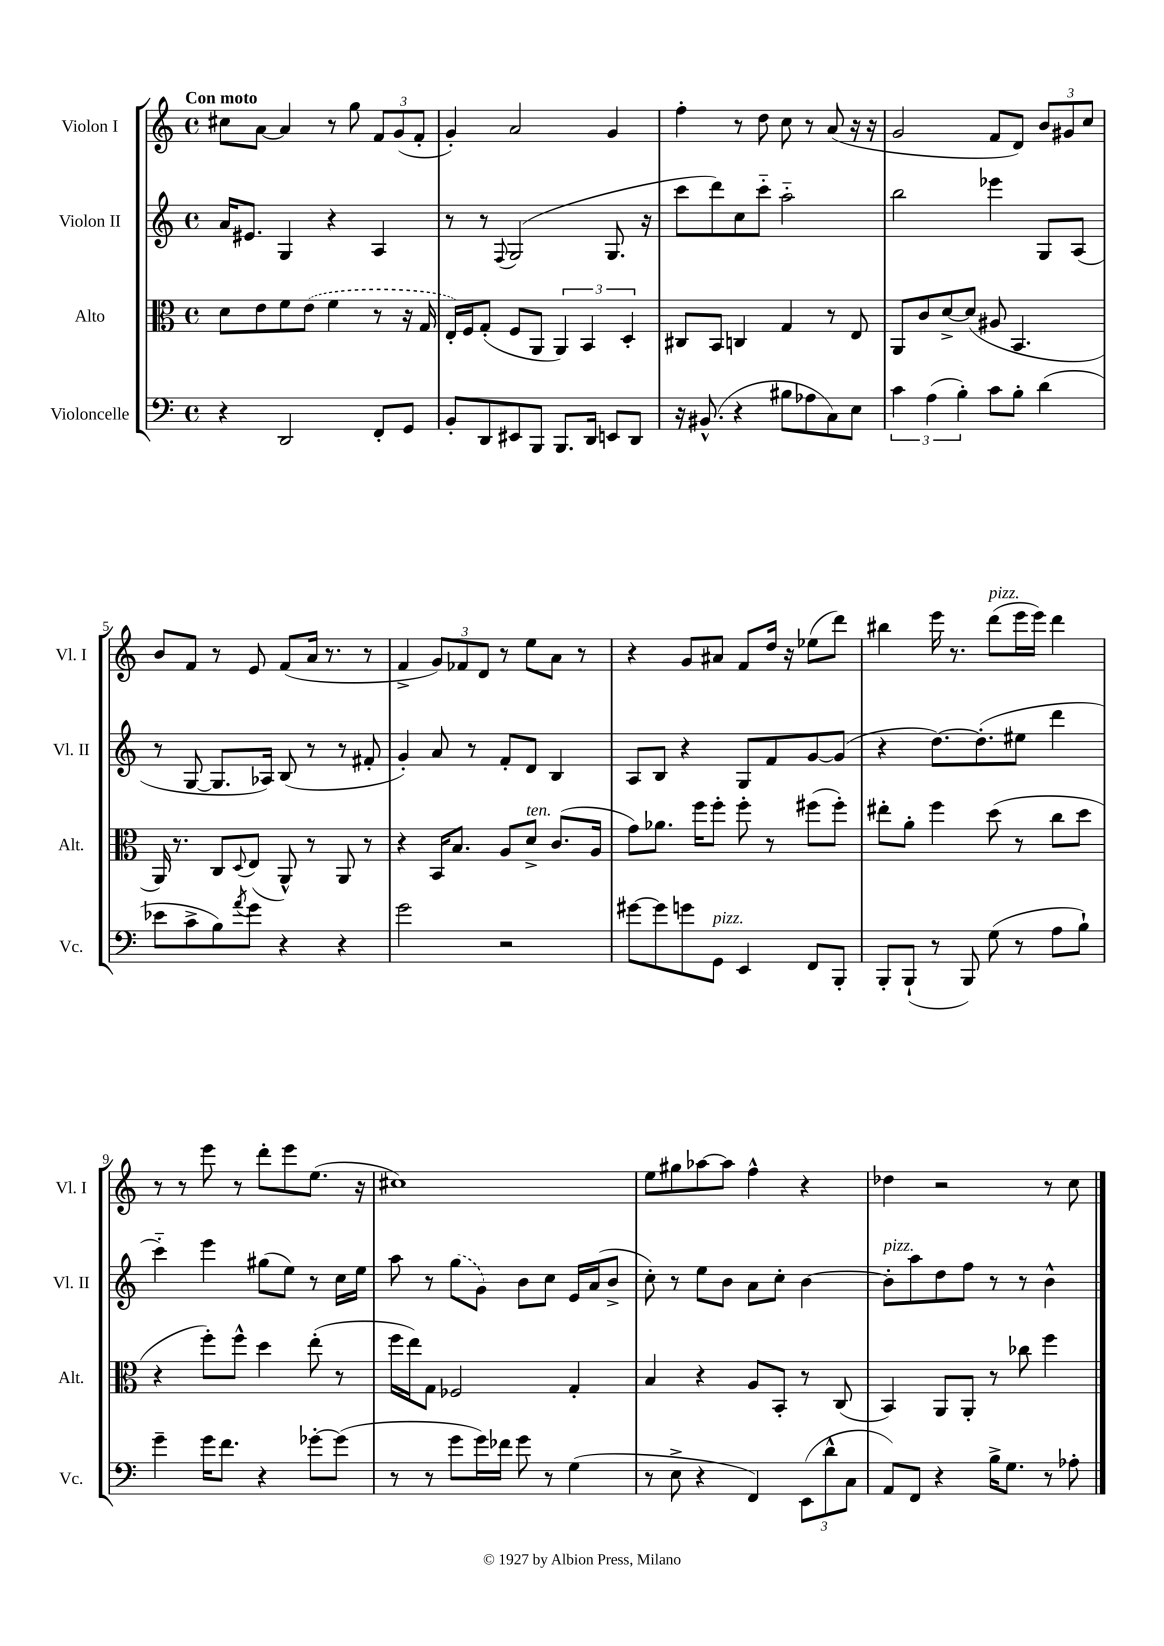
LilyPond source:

<<
\new StaffGroup <<
\new Staff = "s0" \with { instrumentName = "Violon I" shortInstrumentName = "Vl. I" } {
    \clef treble \key c \major \defaultTimeSignature \time 4/4 \tempo "Con moto"
    cis''8 a'8~ a'4 r8 g''8 \tuplet 3/2 { f'8 g'8( f'8-. } |
    g'4-.) a'2 g'4 |
    f''4-. r8 d''8 c''8 r8 a'8( r16 r16 |
    g'2 f'8 d'8) \tuplet 3/2 { b'8 gis'8 c''8 } |
    b'8 f'8 r8 e'8 f'8( a'16 r8. r8 |
    f'4-> \tuplet 3/2 { g'8) fes'8 d'8 } r8 e''8 a'8 r8 |
    r4 g'8 ais'8 f'8 d''16 r16 ees''8( d'''8) |
    bis''4 e'''16 r8. d'''8^\markup { \italic "pizz." }( e'''16 e'''16) d'''4 |
    r8 r8 e'''8 r8 d'''8-. e'''8 e''8.( r16 |
    cis''1) |
    e''8 gis''8 aes''8~ aes''8 f''4-^ r4 |
    des''4 r2 r8 c''8 \bar "|." |
}
\new Staff = "s1" \with { instrumentName = "Violon II" shortInstrumentName = "Vl. II" } {
    \clef treble \key c \major \defaultTimeSignature \time 4/4
    a'16 eis'8. g4 r4 a4 |
    r8 r8 \appoggiatura { f8 } g2( g8. r16 |
    c'''8 d'''8) c''8 c'''8-_ a''2-_ |
    b''2 ees'''4 g8 a8( |
    r8 g8~ g8. aes16) b8( r8 r8 fis'8-. |
    g'4-.) a'8 r8 f'8-. d'8 b4 |
    a8 b8 r4 g8 f'8 g'8~ g'8( |
    r4 d''8.~) d''8.-.( eis''8 d'''4 |
    c'''4-_) e'''4 gis''8( e''8) r8 c''16 e''16 |
    a''8 r8 \once \slurDashed g''8( g'8) b'8 c''8 e'16 a'16( b'8-> |
    c''8-.) r8 e''8 b'8 a'8 c''8-. b'4~ |
    b'8-.^\markup { \italic "pizz." } a''8 d''8 f''8 r8 r8 b'4-^ \bar "|." |
}
\new Staff = "s2" \with { instrumentName = "Alto" shortInstrumentName = "Alt." } {
    \clef alto \key c \major \defaultTimeSignature \time 4/4
    d'8 e'8 f'8 \once \slurDashed e'8( f'4 r8 r16 g16 |
    e16-.) f16 g8-.( f8 a,8 \tuplet 3/2 { a,4) b,4 d4-. } |
    cis8 b,8 c4 g4 r8 e8 |
    a,8 c'8 d'8~-> d'8( ais8 b,4. |
    a,16) r8. c8 \appoggiatura { d8 } e8( a,8-^) r8 a,8 r8 |
    r4 b,16 b8. a8 d'8->^\markup { \italic "ten." } c'8.( a16 |
    g'8) aes'8. f''16 f''8-. f''8-. r8 fis''8( fis''8-.) |
    eis''8-. a'8-. f''4 d''8( r8 c''8 d''8 |
    r4 f''8-.) f''8-^ d''4 e''8-.( r8 |
    f''16 e''16) g8 fes2 g4-. |
    b4 r4 a8 b,8-. r8 c8( |
    b,4) a,8 a,8-. r8 ces''8 f''4 \bar "|." |
}
\new Staff = "s3" \with { instrumentName = "Violoncelle" shortInstrumentName = "Vc." } {
    \clef bass \key c \major \defaultTimeSignature \time 4/4
    r4 d,2 f,8-. g,8 |
    b,8-. d,8 eis,8 b,,8 b,,8. d,16 e,8 d,8 |
    r16 bis,8.-^( r4 bis8 aes8 c8) e8 |
    \tuplet 3/2 { c'4 a4( b4-.) } c'8 b8-. d'4( |
    ees'8 c'8-> b8) \acciaccatura { a'8 } g'8 r4 r4 |
    g'2 r2 |
    gis'8~ gis'8 g'8 g,8^\markup { \italic "pizz." } e,4 f,8 b,,8-. |
    b,,8-. b,,8-!( r8 b,,8) g8( r8 a8 b8-!) |
    g'4-- g'16 f'8. r4 ges'8~-. ges'8( |
    r8 r8 g'8 g'16) fes'16 g'8 r8 g4( |
    r8 e8-> r4 f,4) \tuplet 3/2 { e,8( d'8-^ c8 } |
    a,8) f,8 r4 b16-> g8. r8 aes8-. \bar "|." |
}
>>
>>
